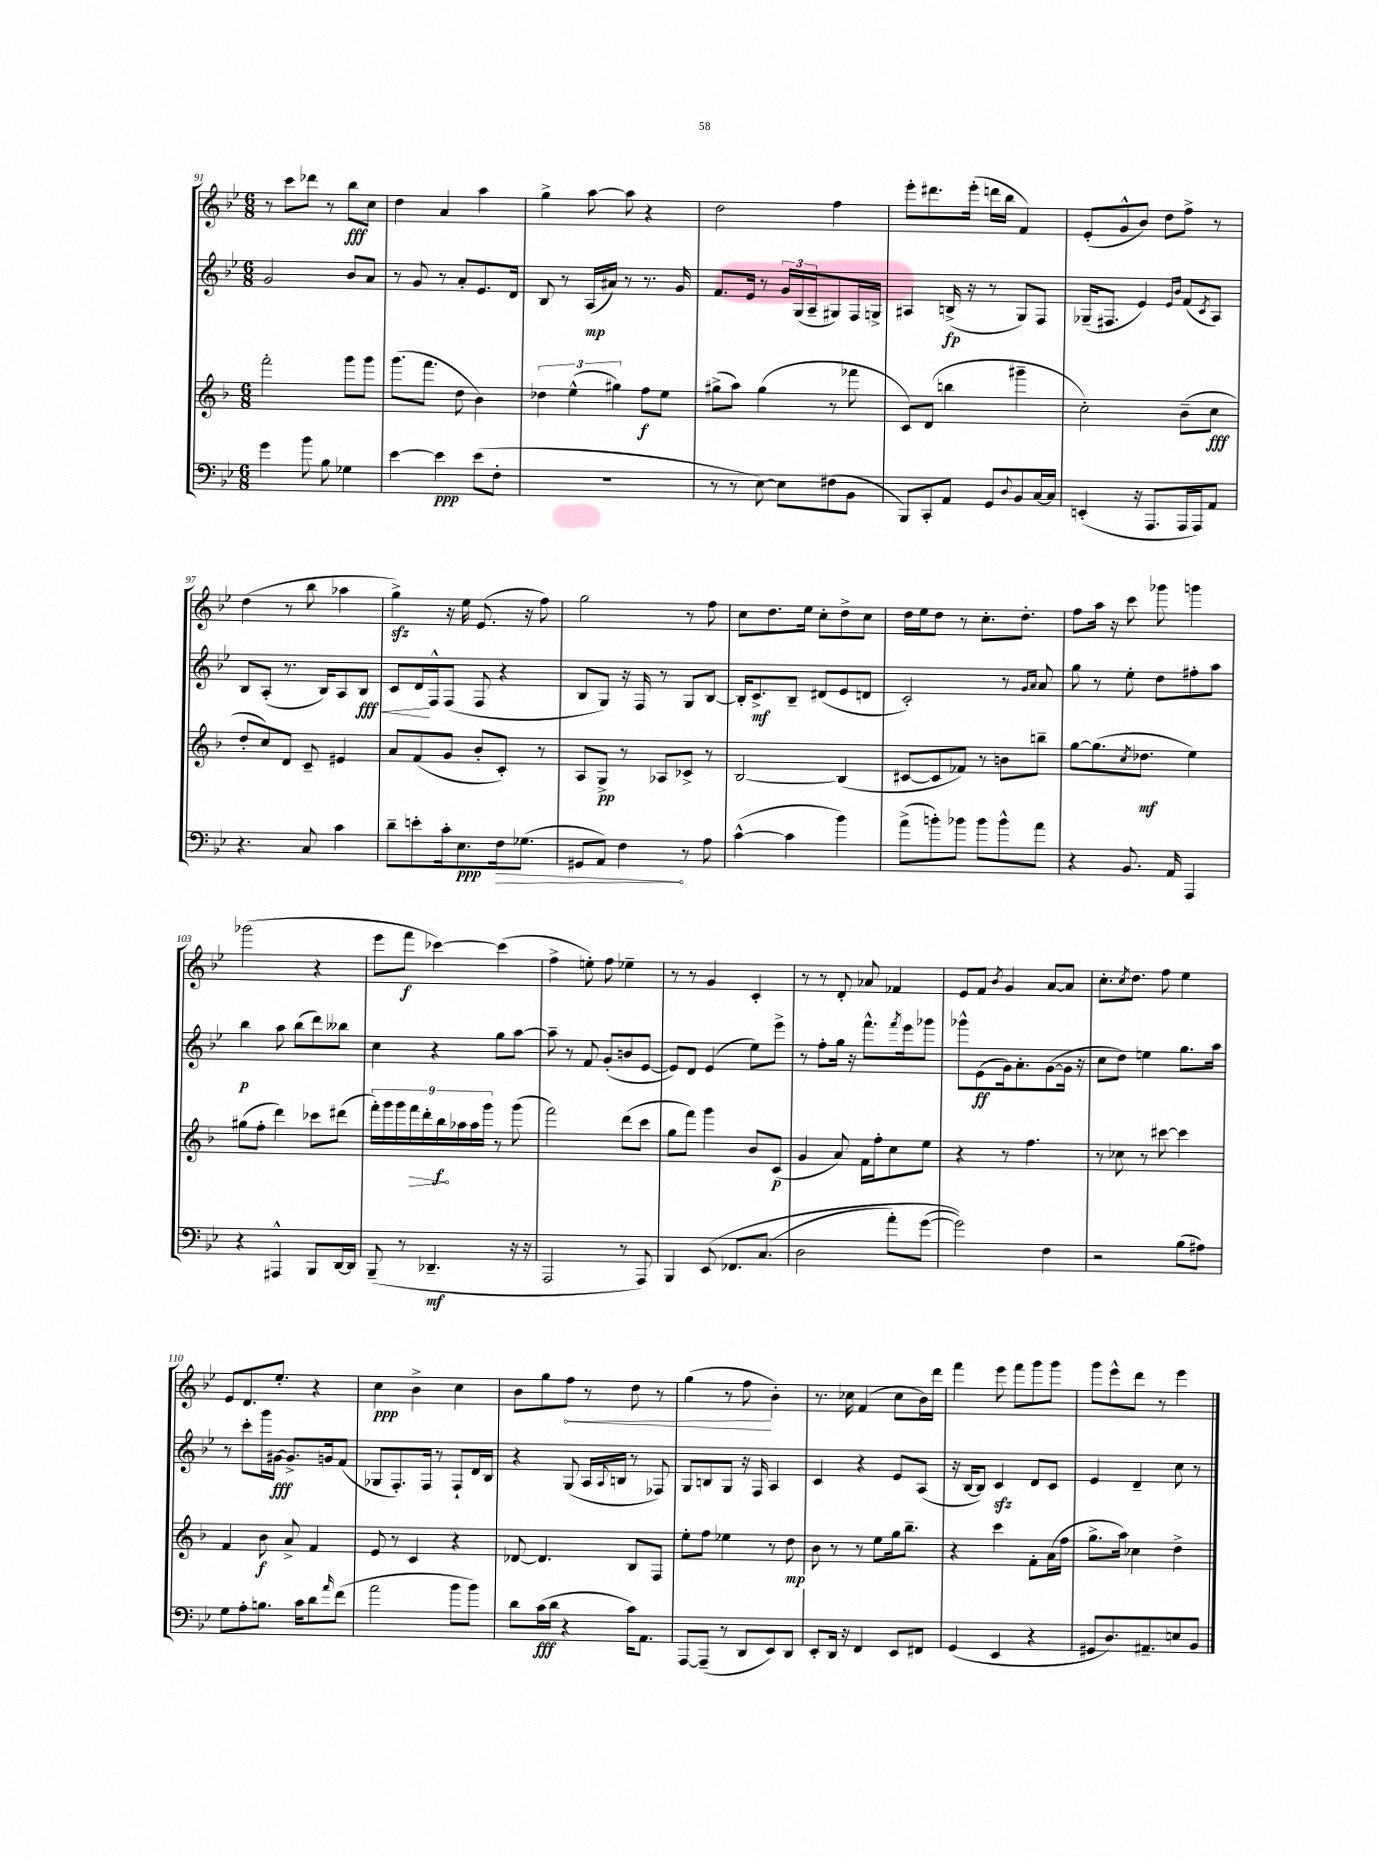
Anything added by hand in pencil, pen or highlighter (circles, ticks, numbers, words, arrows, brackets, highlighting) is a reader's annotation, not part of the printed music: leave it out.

**kern	**kern	**kern	**kern
*staff4	*staff3	*staff2	*staff1
*clefF4	*clefG2	*clefG2	*clefG2
*k[b-e-]	*k[b-]	*k[b-e-]	*k[b-e-]
*M6/8	*M6/8	*M6/8	*M6/8
4g\	2fff'\	2g/	8r
.	.	.	8ccc\L
8b-\	.	.	8ddd-\J
8B-\	.	.	8r
4G-\	8ggg\L	8b-/L	8bb-\L
.	8ggg\J	8a/J	8cc\J
=	=	=	=
[4e-\	(8.ggg\L	8r	4dd\
.	.	8g/	.
.	8.fff\J	.	.
4e-\]	.	8r	4a/
.	8dd\	8a'/L	.
(8e-\L	4b-\)	8.e-/	4aa\
8F'\J	.	.	.
.	.	16d/Jk	.
=	=	=	=
2.r	6dd-\	8B-/	4gg^\
.	.	8r	.
.	(6ee^^\	.	.
.	.	(16A/LL	[8aa\
.	.	16a#/JJ)	.
.	6gg#\)	.	.
.	.	8r	8aa\]
.	8ff\L	8.r	4r
.	8ee\J	.	.
.	.	16g/	.
=	=	=	=
8r	(8gg#^\L	8.f/L	2dd\
8r	8aa\J)	.	.
.	.	16e-/Jk	.
[8E-\)	(4gg#\	8r	.
8E-\]L	.	24g/LL	.
.	.	(24G/	.
.	.	24A~/J	.
(8F#\	8r	8G#/)	4ff\
8BB-\J	8fff-\	16F/L	.
.	.	16G^/JJ	.
=	=	=	=
8BBB-/L)	8c/L)	4A#/	8eee-'\L
8CC'/	(8d/J	.	8.ddd#\
8AA/J	4bb\	(16B^/	.
.	.	16r	(16eee-'\Jk
8GG/L	.	8r	16ddd\LL
.	.	.	16bb-\JJ
8qqD/	.	.	.
8BB-/	4ggg#~\	8G/L)	4f/)
[16C/L	.	8F/J	.
16C/]JJ	.	.	.
=	=	=	=
(4EE'/	2cc'\)	(16G-~/LK	(8e-'/L
.	.	8.F#/J	.
.	.	.	8g^^/
16r	.	4e-/)	8b-/J)
8.AAA/L	.	.	.
.	.	.	8dd\L
.	.	16qqe-/LL	.
.	.	16qqb-/JJ	.
16AAA/L	(8b-~\L	(8f/L	8ff^\J
16AAA/J)	.	.	.
.	.	8qc/	.
8AA/J	8cc\J	8A/J)	8r
=	=	=	=
4.r	8dd'/L	8B-/L	(4dd\
.	8cc/)	(8A'/J	.
.	8d/J	8.r	8r
8C/	8c~/	.	8bb-\
.	.	16B-/LK)	.
4c\	4e#/	8A/	4aa-\
.	.	8B-/J	.
=	=	=	=
8d~\L	8a/L	8c/L	4gg^\)
8e'\	(8f/	16d/L	.
.	.	16F^^/J	.
16c'\k	8g/J	(8F/J	16r
8.E-\	.	.	16ee-\
.	8b-'/L	8F/	(8.e-/
16F\k	8c'/J)	4r	.
(8.G-\J	.	.	16r
.	8r	.	8ff\)
=	=	=	=
8GG#/L	8A/L	8B-/L	2gg\
8AA/J)	8G^/J	8G/J)	.
4F\	8r	16r	.
.	.	16F/	.
.	8A-/L	8r	.
8r	8c-^/J	8G/L	8r
8A\	8r	[8B-/J	8ff\
=	=	=	=
([4c^^\	[2B-/	16B-'/]LK	8cc\L
.	.	8.c^/	.
.	.	.	8.dd\
4c\]	.	8B-~/J	.
.	.	.	16ee-\Jk
.	.	(8d#/L	8cc'\L
4b-\)	(4B-/]	8e-/	8dd^\
.	.	8d/J	8cc\J
=	=	=	=
(8a^\L	[8c#/L	2c'/)	16dd\LL
.	.	.	16ee-\J
8b'\)	8c#/]	.	8dd\J
8b-\J	8f-/J)	.	8r
8b-\L	8r	.	8.cc'\L
8b-^^\	8b\L	8r	.
.	.	.	8.dd'\J
.	.	16qqg/LL	.
.	.	16qqa/JJ	.
8a\J	8bb~\J	8a/	.
=	=	=	=
4r	[8gg\L	8gg\	8ff\L
.	(8.gg\]	8r	16aa\Jk
.	.	.	16r
8.BB-/	.	8ee-'\	8ccc\
.	8qcc/	.	.
.	8.dd-\J	.	.
.	.	8dd\L	8ggg-\
16AA/	.	.	.
4AAA/	4ee\)	8ff#'\	4ggg\
.	.	8aa\J	.
=	=	=	=
4r	(8gg#\L	4bb-\	(2ggg-\
.	8ff'\J	.	.
4AAA#^^/	4ddd\)	8aa\	.
.	.	(8bb-\L	.
8BBB-/L	8ccc-\L	8ddd\)	4r
[16DD/L	(8ddd#\J	8bb--\J	.
16DD/]JJ	.	.	.
=	=	=	=
(8BBB-~/	18fff'\LL)	4cc\	8eee-\L
.	18ggg\	.	.
.	18ggg\	.	.
8r	.	.	8fff\J
.	18fff\	.	.
.	18ddd'\	.	.
4.DD-~/	.	4r	[4ccc-\)
.	18bb-\	.	.
.	18aa-\	.	.
.	18aa-\	.	.
.	18ggg\JJ	.	.
.	8r	8gg\L	(4ccc-\]
16r	(8ggg\	[8aa\J	.
16r	.	.	.
=	=	=	=
2AAA/	2fff\)	8aa~\]	4ff^\
.	.	8r	.
.	.	8f/	8ee'\)
.	.	(8g'/L	8ff\
8r	(8ddd\L	8b/	4ee-~\
8AAA/)	8ccc\J	[8e-/J	.
=	=	=	=
4BBB-/	8gg\L	8e-/]L)	8r
.	8fff\J)	8d/J	8r
&(8EE-/	4ggg\	(4e-/	4g/
8.FF-/L	.	.	.
.	8b-/L	8ee-\L)	4c'/
(8.C/J	.	.	.
.	(8c/J	8eee-^\J	.
=	=	=	=
2D\	4g/	8r	8r
.	.	8ff'\L	8r
.	8a/)	16gg\Jk	8d'/
.	.	16r	.
.	16f\LL	8.fff^^\L	8a-/
.	16ff'\J	.	.
8a'\L)	8cc\	.	4f-/
.	.	8qfff/	.
.	.	16eee-\k	.
([8g\J	8ee\J	8ggg-\J	.
=	=	=	=
2g\])&)	4r	8ggg-^^\L	8e-/L
.	.	(8e-\	8f/J
.	.	.	8qb-/
.	8r	16g\k)	4g/
.	.	8.a'\	.
.	4.ff\	.	.
4F\	.	([8g\	[8a/L
.	.	16g\]Jk	8a/]J
.	.	16r	.
=	=	=	=
2r	8r	8cc\L	8.cc'\L
.	8cc-\	8dd\J)	.
.	.	.	8qcc/
.	.	.	8.dd\J
.	8r	4ee\	.
.	[8ccc#\	.	8ff\
(8B-\L	4ccc#\]	8.gg\L	4ee-\
8A#\J)	.	.	.
.	.	16aa\Jk	.
=	=	=	=
8G\L	4f/	8r	8e-/L
8A'\	.	8ccc'\L	8.d/
8.B\J	8b-\	16ggg\L	.
.	.	[16g#\JJ	8.ee-'/J
.	8a^/	8.g#^/]L	.
16c\LK	.	.	.
8d\	4f/	.	4r
.	.	16g/k	.
16qqa/	.	.	.
(8f\J	.	(8f/J	.
=	=	=	=
2a\	8e/	8G-/L	4cc\
.	8r	8.F'/)	.
.	4c/	.	4b-^\
.	.	16F/Jk	.
.	.	8r	.
8b-\L	4r	8F`/L	4cc\
8b-\J)	.	16d/L	.
.	.	16B-/JJ	.
=	=	=	=
8d\L	[8d-/	4r	8b-\L
(16c\L	4.d-/]	.	8gg\
16d\JJ	.	.	.
4r	.	(8G/	8ff\J
.	.	16A/LL	8r
.	.	8qqA/	.
.	.	16B/JJ	.
16c\LK)	8B-/L	8r	8dd\
8.AA\J	.	.	.
.	8F/J	8F-/)	8r
=	=	=	=
[8AAA/L	8ee'\L	8G/L	(4gg\
(8AAA~/]J	8ff\J	8B/	.
8r	4ee-\	8G/J	8r
8DD/L	.	16r	8ff\
.	.	16F/	.
8EE-/)	8r	4A/	4b-'\)
8DD/J	8dd\	.	.
=	=	=	=
8EE-'/L	8b-\	4c/	8.r
16DD/Jk	8r	.	.
16r	.	.	16cc-\
4FF/	8r	4r	(4f/
.	8ee\L	.	.
8EE-/L	16gg\k	8e-/L	8cc-\L
.	8.bb-~\J	.	.
8FF#/J	.	(8A/J	16b-\L)
.	.	.	16ddd\JJ
=	=	=	=
(4GG/	4r	16r	4fff\
.	.	[16B-/LK	.
.	.	8B-/]J)	.
4EE-/	4ccc\	4c/	8eee-\
.	.	.	8fff\L
4r	8f'\L	8d/L	8ggg\
.	(16a\L	8c/J	8ggg\J
.	16ff\JJ	.	.
=	=	=	=
8GG#/L	8.gg^\L	4e-/	8ggg\L
8.D/)	.	.	8eee-^^\
.	16aa\Jk)	.	.
.	4cc-\	4d~/	8ddd\J
8.AA#~/	.	.	.
.	.	.	8r
8E/	4dd^\	8cc\	4eee-\
8BB-/J	.	8r	.
==	==	==	==
*-	*-	*-	*-
